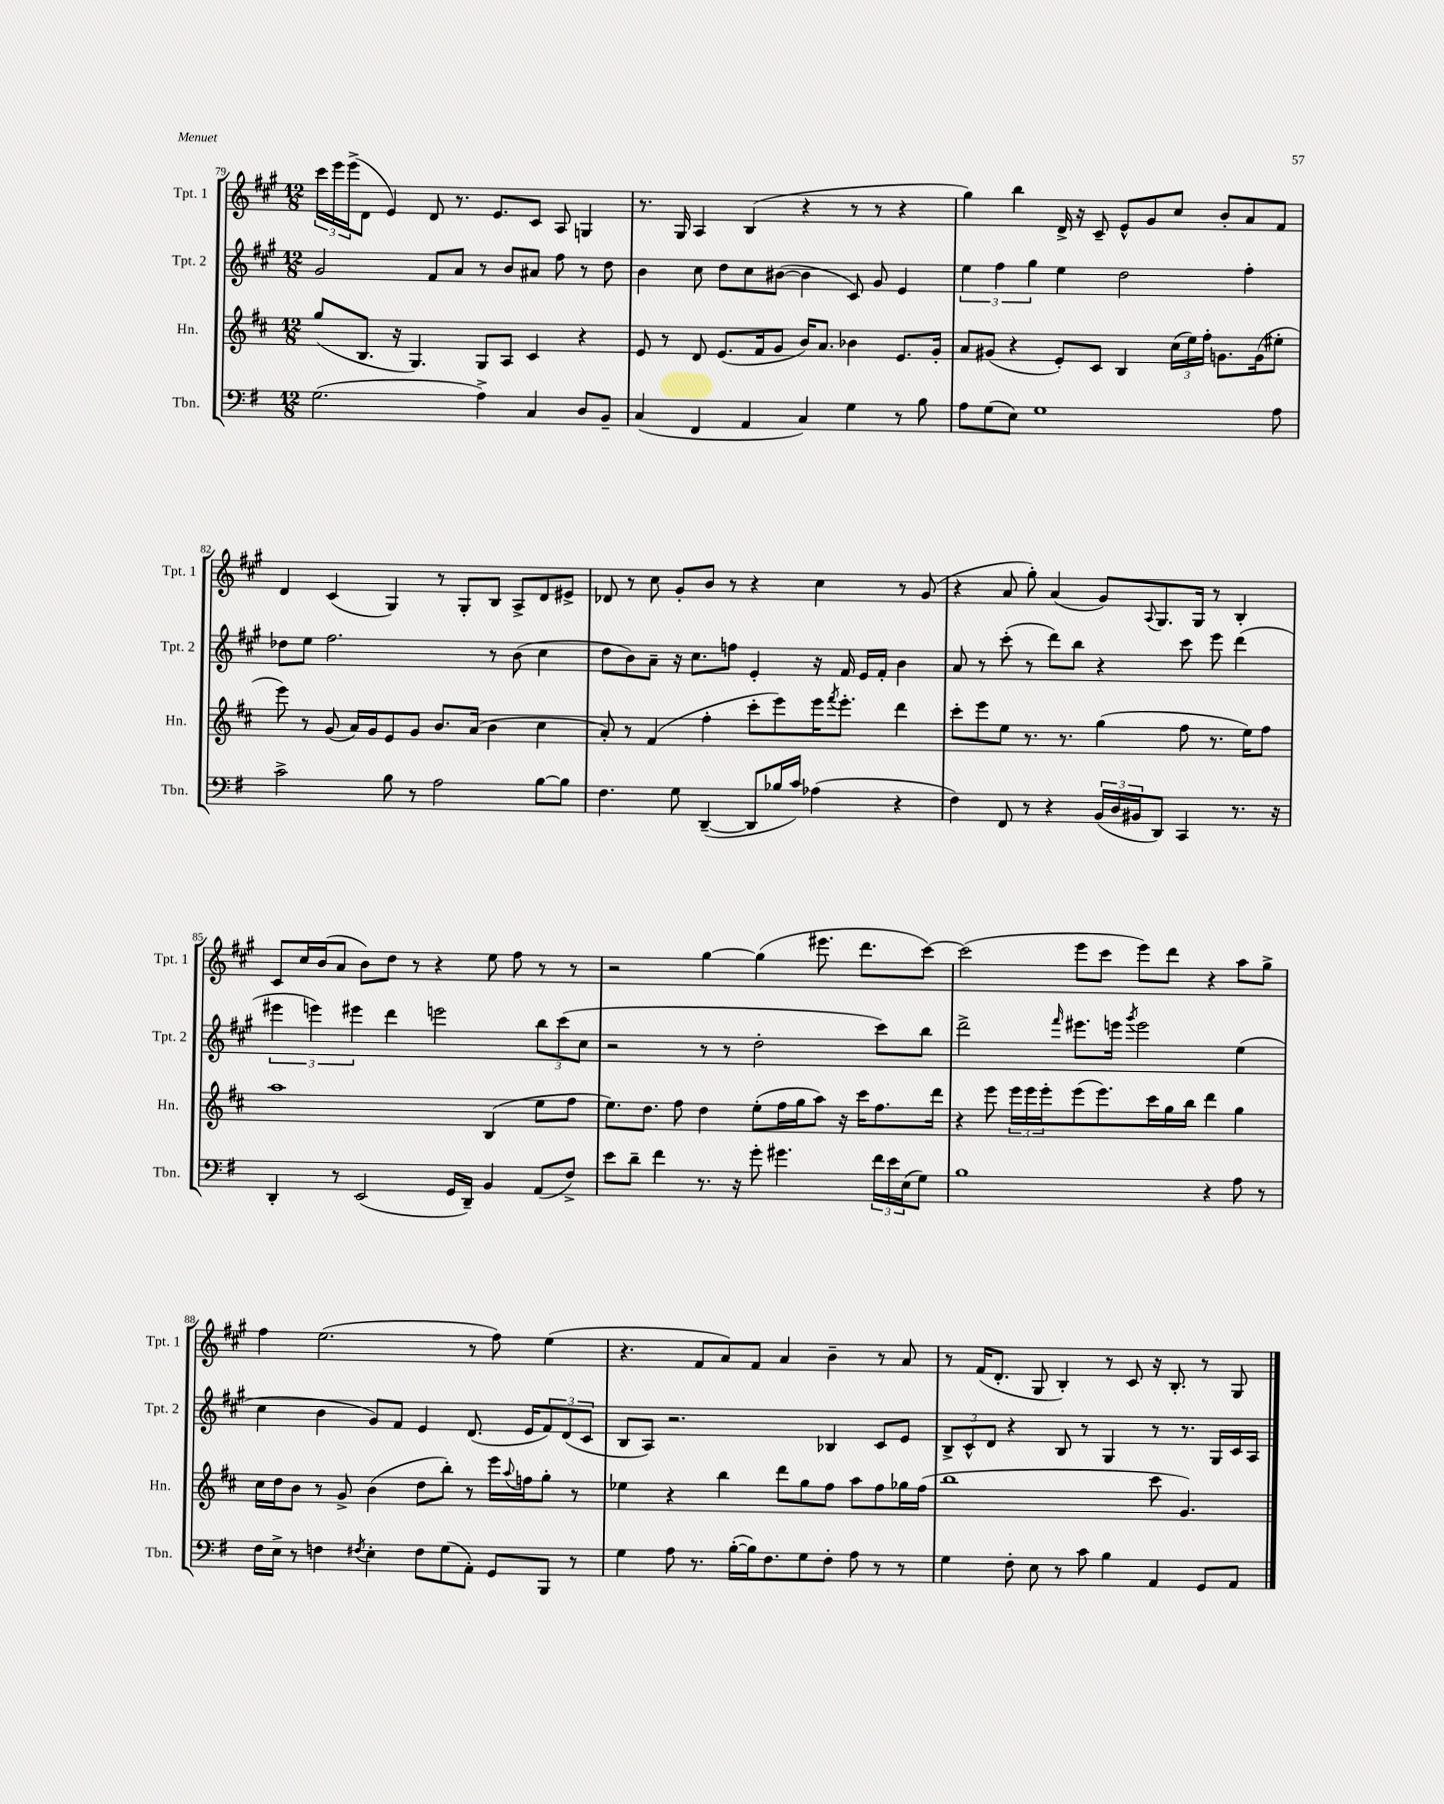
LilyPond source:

<<
\new StaffGroup <<
\new Staff = "s0" \with { instrumentName = "Tpt. 1" shortInstrumentName = "Tpt. 1" } {
    \clef treble \key a \major \numericTimeSignature \time 12/8
    \tuplet 3/2 { cis'''16 e'''16 e'''16->( } d'8 e'4) d'8 r8. e'8. cis'8 a8 g4 |
    r8. gis16 a4 b4( r4 r8 r8 r4 |
    gis''4) b''4 d'16-> r16 cis'8-- e'8-^ gis'8 cis''8 b'8-. a'8 fis'8 |
    d'4 cis'4( gis4) r8 gis8-. b8 a8-> d'8 eis'8-> |
    des'8 r8 cis''8 gis'8-. b'8 r8 r4 cis''4 r8 gis'8( |
    r4 a'8 gis''8-.) a'4( gis'8) \appoggiatura { a8 } gis8. gis16 r8 b4-. |
    cis'8 cis''16 b'16( a'8 b'8) d''8 r8 r4 e''8 fis''8 r8 r8 |
    r2 gis''4~ gis''4( eis'''8. d'''8. cis'''8~) |
    cis'''2( e'''8 cis'''8 e'''8) d'''8 r4 a''8 gis''8-> |
    fis''4 e''2.( r8 fis''8) e''4( |
    r4. fis'8 a'8) fis'8 a'4 b'4-- r8 a'8 |
    r8 fis'16( d'8.-. gis8 b4-.) r8 cis'8 r16 b8.-. r8 gis8 \bar "|." |
}
\new Staff = "s1" \with { instrumentName = "Tpt. 2" shortInstrumentName = "Tpt. 2" } {
    \clef treble \key a \major \numericTimeSignature \time 12/8
    gis'2 fis'8 a'8 r8 b'8 ais'8 fis''8 r8 d''8 |
    b'4 cis''8 d''8 cis''8 bis'8~( bis'4 cis'8) gis'8 e'4 |
    \tuplet 3/2 { e''4 fis''4 gis''4 } e''4 d''2 fis''4-. |
    des''8 e''8 fis''2. r8 b'8( cis''4 |
    d''8 b'8) a'8-- r16 cis''8. f''8 e'4-. r16 fis'16 e'16 fis'16-. b'4 |
    a'8 r8 cis'''8-.( r8 d'''8) b''8 r4 cis'''8 e'''8 d'''4( |
    \tuplet 3/2 { eis'''4 e'''4) eis'''4 } d'''4 e'''2 \tuplet 3/2 { b''8 cis'''8( cis''8 } |
    r2 r8 r8 d''2-. cis'''8) b''8 |
    d'''2-> \grace { fis'''16 } eis'''8. e'''16 \acciaccatura { gis'''8 } e'''2 e''4( |
    cis''4 b'4 gis'8) fis'8 e'4 d'8.( e'16 \tuplet 3/2 { fis'8) d'8( cis'8 } |
    b8 a8) r2. bes4 cis'8 e'8 |
    \tuplet 3/2 { b8-> cis'8-^ d'8 } r4 b8 r8 gis4 r8 r8. gis16 cis'16 a16 \bar "|." |
}
\new Staff = "s2" \with { instrumentName = "Hn." shortInstrumentName = "Hn." } {
    \clef treble \key d \major \numericTimeSignature \time 12/8
    g''8( b8. r16 g4.) g8 a8 cis'4 r4 |
    e'8 r8 d'8 e'8.( fis'16 g'8 b'16) a'8. bes'4 e'8. g'16-. |
    a'8 gis'8( r4 e'8-.) cis'8 b4 \tuplet 3/2 { cis''16( e''16) fis''16-. } g'8. g'16( eis''8-. |
    e'''8) r8 g'8( a'16) g'16 e'8 g'8 b'8. a'16( b'4 cis''4 |
    a'8-.) r8 fis'4( fis''4-. cis'''8-. e'''8) e'''16 \acciaccatura { fis'''8 } e'''8.-. d'''4 |
    cis'''8-. e'''8 e''8 r8. r8. g''4( fis''8 r8. e''16) fis''8 |
    a''1 b4( e''8 fis''8 |
    e''8.) d''8. fis''8 d''4 e''8-.( fis''16 g''16 a''8) r16 cis'''16 fis''8. d'''16 |
    r4 e'''8 \tuplet 3/2 { e'''16 e'''16 e'''16-. } e'''8( e'''8.) cis'''16 g''16 b''16 d'''4 g''4 |
    cis''16 d''16 b'8 r8 g'8-> b'4( d''8 b''8-.) r8 e'''16 \appoggiatura { a''8 } f''16 g''8-. r8 |
    ees''4 r4 b''4 d'''8 g''8 fis''8 a''8 fis''8 ges''16 fis''16( |
    b''1 cis'''8 g'4.) \bar "|." |
}
\new Staff = "s3" \with { instrumentName = "Tbn." shortInstrumentName = "Tbn." } {
    \clef bass \key g \major \numericTimeSignature \time 12/8
    g2.( a4->) c4 d8 b,8-- |
    c4( fis,4 a,4 c4) g4 r8 b8 |
    a8 g8( e8) g1 a8 |
    c'2-> b8 r8 a2 b8~ b8 |
    fis4. g8 d,4~--( d,8 bes16 c'16) aes4( r4 |
    fis4) fis,8 r8 r4 \tuplet 3/2 { b,16( d16 bis,16 } d,8) c,4 r8. r16 |
    d,4-. r8 e,2( g,16 d,16--) b,4 a,8( fis8->) |
    e'8 d'8-- fis'4 r8. r16 g'8-. gis'4. \tuplet 3/2 { fis'16 e'16 e16( } g8) |
    b1 r4 a8 r8 |
    fis16 e16-> r8 f4 \acciaccatura { fis8 } e4-. fis8 g8( a,8-.) g,8 b,,8 r8 |
    g4 a8 r8. b16~-.( b16) fis8. g8 fis8-. a8 r8 r8 |
    g4 fis8-. e8 r8 c'8 b4 a,4 g,8 a,8 \bar "|." |
}
>>
>>
\layout { \context { \Score currentBarNumber = #79 } }
